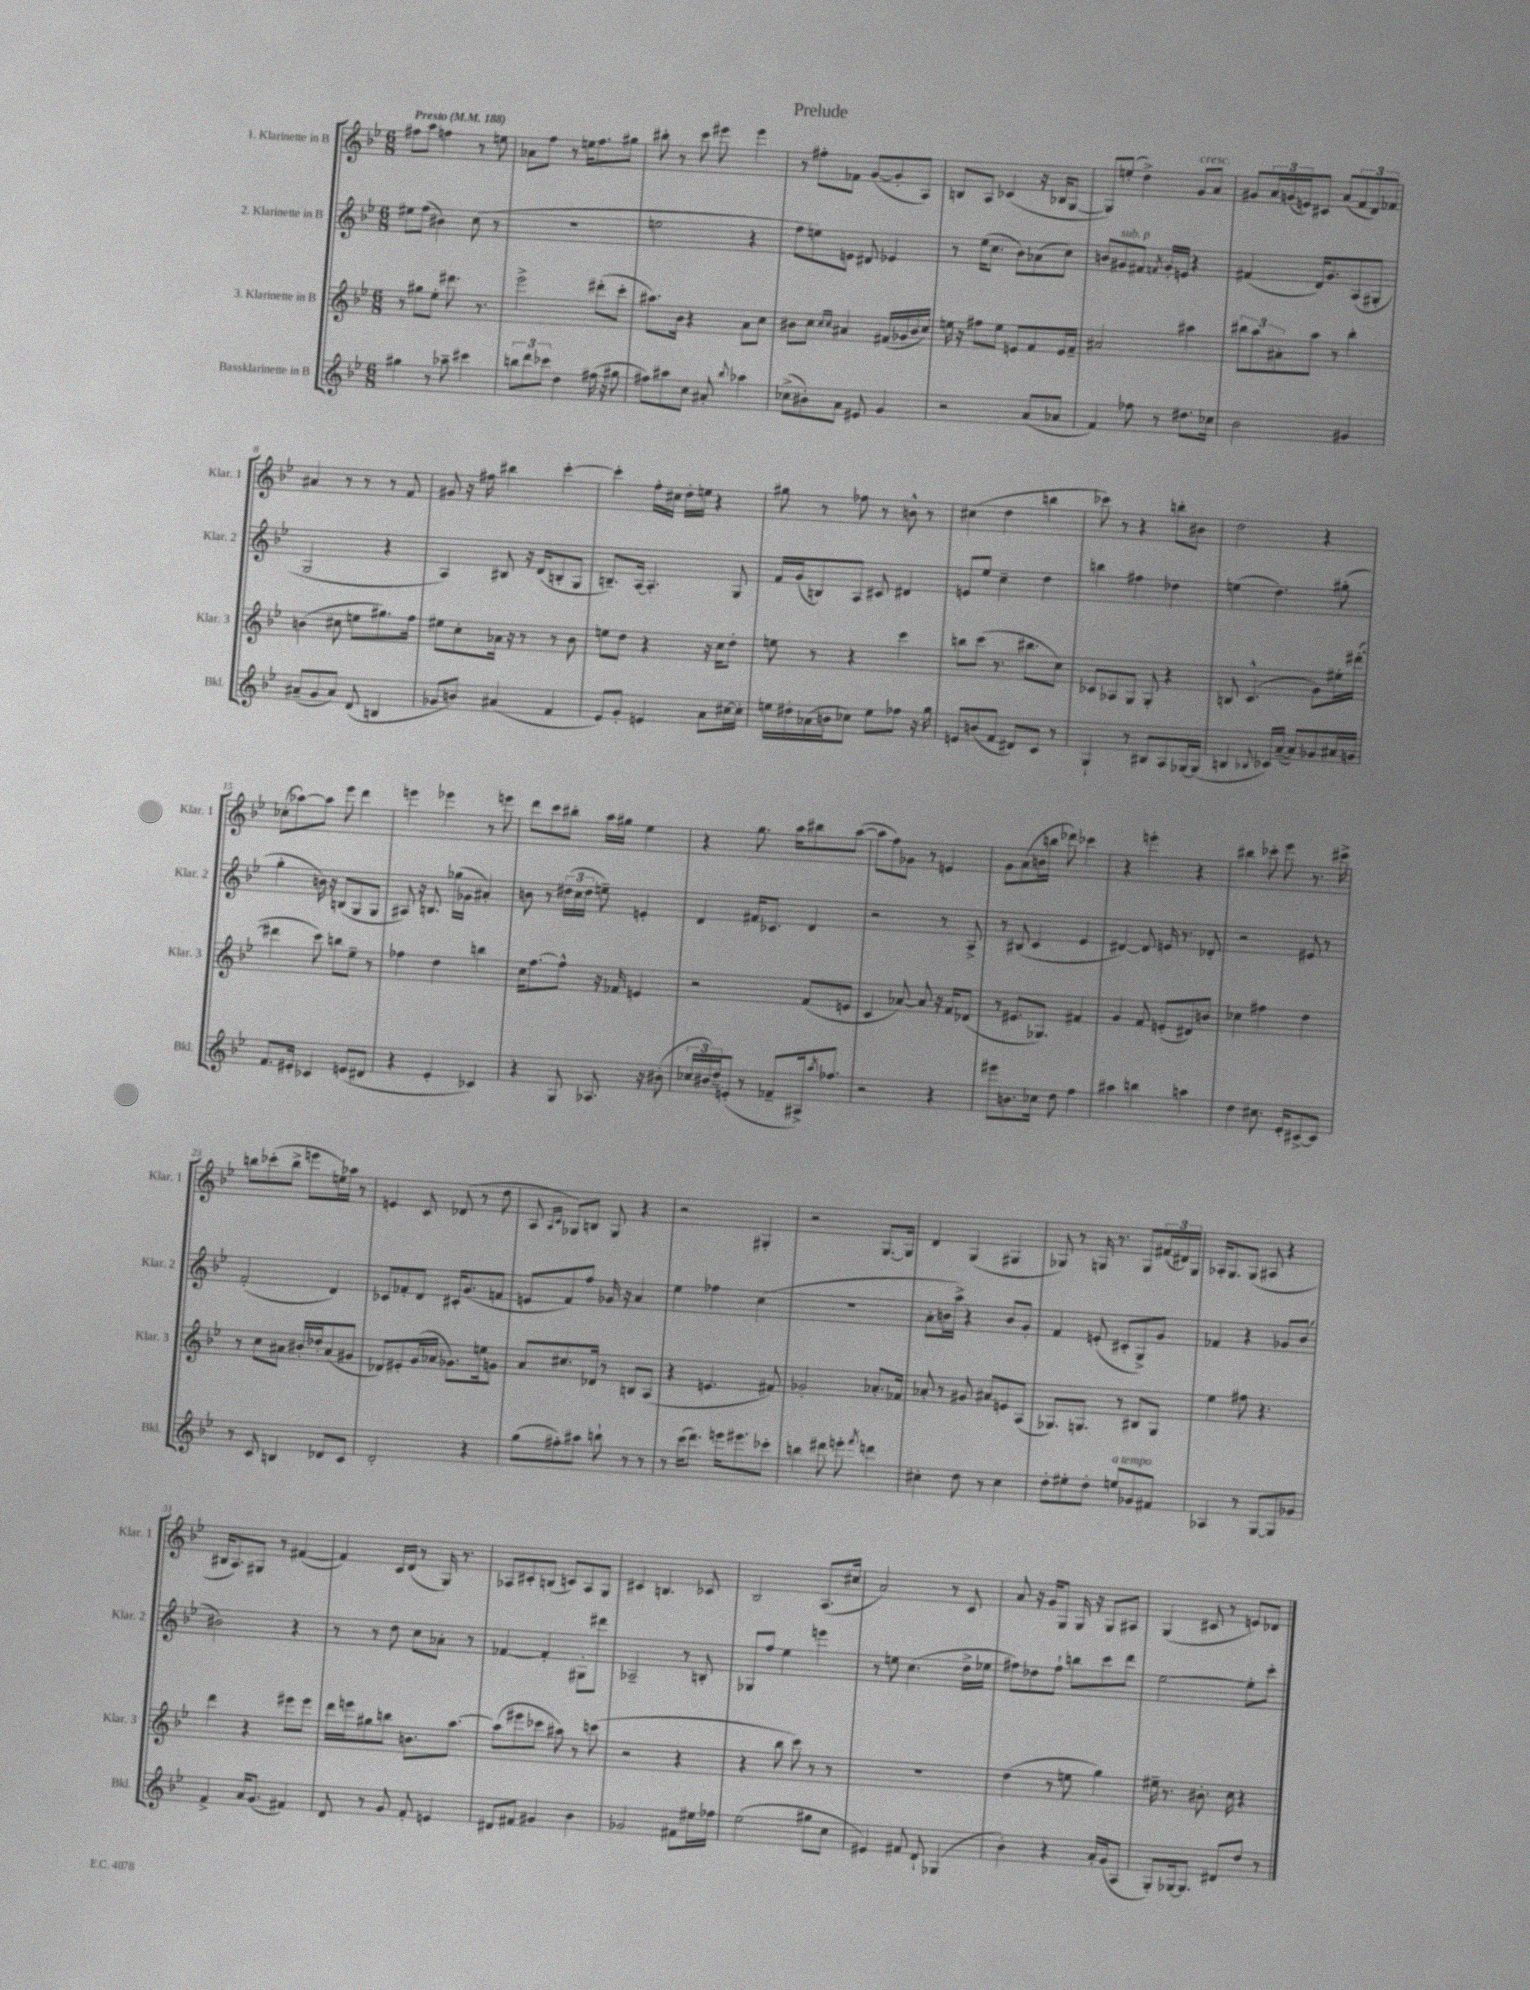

**kern	**kern	**kern	**kern
*part4	*part3	*part2	*part1
*staff4	*staff3	*staff2	*staff1
*I"Bassklarinette in B	*I"3. Klarinette in B	*I"2. Klarinette in B	*I"1. Klarinette in B
*I'Bkl.	*I'Klar. 3	*I'Klar. 2	*I'Klar. 1
*clefG2	*clefG2	*clefG2	*clefG2
*k[b-e-]	*k[b-e-]	*k[b-e-]	*k[b-e-]
*M6/8	*M6/8	*M6/8	*M6/8
*MM188	*MM188	*MM188	*MM188
=1	=1	=1	=1
!	!	!	!LO:TX:a:B:t=Presto
4gg#X\	8r	8ee#X\L	8ff#X\L
.	8gg#X\L	(8ff\J	8aa\J
8r	8ee-'\J	4b#X\)	4ffn\
8aa-X~\	8.ddd#X\	.	.
4ccc#X\	.	(8cc\	8r
.	8.r	.	.
.	.	8r	8een\
=2	=2	=2	=2
12bbn\L	2eee-^\	2.r	8a-X\L
12ddd\	.	.	.
.	.	.	8ff\J
12ccc-X\J	.	.	.
4dd\	.	.	8r
.	.	.	16een\KL
.	.	.	8.ff\
(16ff#X\	(8ddd#X'\L	.	.
16r	.	.	.
8gg#X\	8ccc'\J	.	8gg#X\J
=3	=3	=3	=3
8ff#X\L)	8.aa#X\L)	2een\	8bb#X'\
8aa#X\	.	.	8r
.	16b-\Jk	.	.
8cc\J	4r	.	8ccc\
8a#X'/	.	.	8eee#X\
8qqbb-/	.	.	.
4aa-X\	8a\L	4r	4eee#\
.	8cc\J	.	.
=4	=4	=4	=4
(8cc-X^\L	8b#X\L	8ff\L	8r
8b#X'\)	8cc\J	8een\)	8ff#X'\L
.	16qqcc/LL	.	.
.	16qqcc/JJ	.	.
8a\J	4a#X/	8en\J	8f-X\J
8e#X/	.	8d#X/	([8g/L
4g/	(16f#X/LL	4e-X/	8g'/]
.	16g-X/	.	.
.	16b#/	.	8A/J)
.	16cc/JJ)	.	.
=5	=5	=5	=5
2r	16een\	8r	8Bn/L
.	16r	.	.
.	8ff#X\L	(16ee-\KL	8A/J
.	.	8.cc\J	.
.	8ee\J	.	(4c-X/
.	8en/L	8b-\L)	.
(8a/L	8f/	(8a-X\	16r
.	.	.	16B-X/KL
8a-X/J	16e/L	8cc\J)	[8G/J
.	16f~/JJ	.	.
=6	=6	=6	=6
4f/)	2a#X/	8bn/L	8G/L])
!	!	!LO:TX:a:i:t=sub. p	!
.	.	8g#X/	(8een'/J
8ff-X\	.	8f#X/J	4dd^\)
.	.	8qfn/	.
8r	.	16g#'/LL	.
.	.	16en/JJ	.
!	!	!	!LO:TX:a:i:t=cresc.
8.dd#X\L	4aa#X\	4r	8g/L
.	.	.	8a/J
16cc-X\Jk	.	.	.
=7	=7	=7	=7
2b-\	12bb#X\L	(4f#X/	8g#X/L
.	12aa\	.	.
.	.	.	24a/L
.	12a#X'\	.	(24gn/
.	.	.	24en/J)
.	8aa\J	16d/KL)	8c#X/J
.	.	8.g/	.
.	8r	.	(8a/L
4g#X/	4bb#'\	(8A/	12f/
.	.	.	12d/)
.	.	8G#X'/J	.
.	.	.	12f-X/J
!!LO:LB:g=z
=8	=8	=8	=8
(8a#X~/L	(4bn\	2G/	4a#X/
8g/	.	.	.
8a#/J)	8cc#X\	.	8r
(8d/	8een\L	.	8r
4Bn/	8.gg#X\)	4r	8r
.	.	.	8f/
.	16ff\Jk	.	.
=9	=9	=9	=9
8g-X/L	8ee#X\L	4A/)	8g#X/
8bn/J)	8cc'\	.	16r
.	.	.	16ff#X\
(4a#X/	16a-X\Jk	8B#X/	4bb#X\
.	16r	.	.
.	8r	16r	.
.	.	(16d/KL	.
4f/	8r	8Bn'/	[4ccc'\
.	8b-\	8G/J	.
=10	=10	=10	=10
8e-/L)	8een\L	8.Bn~/L)	4ccc'\]
8g'/J	8dd\J	.	.
.	.	[16A/Jk	.
4en/	4r	4.A'/]	16ff'\LL
.	.	.	16cc#X\JJ
.	.	.	16dd'\LL
.	.	.	16een\JJ
8a\L	16r	.	4r
.	16cc\KL	.	.
[16cc#X\L	8dd'\J	8G/	.
16cc#'\JJ]	.	.	.
=11	=11	=11	=11
16een\LL	8een\	16f/LL	8gg#X\
16dd#X'\	.	(16g/J	.
(16a-X\	8r	8Bn/)	8r
16bn\J	.	.	.
8cc-X\J)	4r	8A/J	8ff-X\
8ee\L	.	8c#X/	8r
8ff-X\J	4ccc\	4d#X/	8bn^^\
16r	.	.	8r
16gg\	.	.	.
=12	=12	=12	=12
8en/L	8bbn\L	8en/L	(4cc#X\
(8bn/	(8ccc\J	8ee-/J	.
8f/J	8.r	4cc~\	4dd\
8d#X/L)	.	.	.
.	8.bb#X\L	.	.
8c/J	.	4dd\	4bbn\
8r	8cc\J)	.	.
=13	=13	=13	=13
4G`/	8c-X/L	4bbn\	8ccc-X\)
.	8A-X/	.	8r
8r	8G/J	4ff#X\	4r
8B#X/L	8G'/	.	.
8A/	4r	4dd-X\	8bbn'\L
[16G-X/L	.	.	8b#X\J
(16G-/JJ]	.	.	.
=14	=14	=14	=14
4Bn/	8Bn/	(4een\	2dd\
.	(4.c^^/	.	.
8qqB-X/	.	.	.
16c-X/LL)	.	4.dd\)	.
([16a~/JJ	.	.	.
8a/L])	.	.	.
8g-X/	8g\L)	.	4r
16a#X/L	16ee#X'\L	(8gg#X'\	.
16gn/JJ	([16ddd#X'\JJ	.	.
!!LO:LB:g=z
=15	=15	=15	=15
8.f/L	4ddd#X\]	4gg'\	(8cc-X'\L
.	.	.	[8aa-X\)
16e#X'/Jk	.	.	.
4c-X/	8ccc\)	16bn\)	8aa-\J]
.	.	16r	.
.	8bbn\L	(8Bn/L	8eee-\
(8en/L	8ee-~\J	8G/	4ddd\
8d#X/J	8r	8G/J	.
=16	=16	=16	=16
4r	4ff-X\	8A#X/)	4eeen\
.	.	16r	.
.	.	8.Bn/	.
4e-'/	4dd\	.	4eee-X\
.	.	(16gg-X\LL	.
.	.	16g-X\JJ	.
4c-X/)	4bbn\	4a#X'/)	8r
.	.	.	8eeen\
=17	=17	=17	=17
4r	16cc\KL	8bn\	8ddd\L
.	[8.ff\	.	.
.	.	8r	8ccc\
8G/	8ff^^\J]	(24dd#X\LL	8bb#X'\J
.	.	24cc\	.
.	.	24dd#\JJ	.
8.A-X/	16r	8een~\)	16aa\LL
.	16f-X/	.	16gg#X\JJ
.	4en/	4en'/	4ee-\
16r	.	.	.
(8b#X'\	.	.	.
=18	=18	=18	=18
24cc-X/LL	2r	4d/	4r
24b#X/)	.	.	.
24dd~/J	.	.	.
(8en'/J	.	.	.
8r	.	16f#X/KL	8.gg\
.	.	8.c-X/J	.
8f-X~/L	.	.	.
.	.	.	16aa\KL
16A#X^/k)	(8f/L	4d/	8bb#X\
8qaa/	.	.	.
8.ff-X/J	.	.	.
.	8en/J	.	([8aa\J
=19	=19	=19	=19
2r	4c/	2r	8aa\L]
.	.	.	8ff\)
.	[8a-X/)	.	8g-X\J
.	8a-/]	.	8r
4r	16r	8r	4en/
.	16f/KL	.	.
.	(8d-X/J	8A^/	.
=20	=20	=20	=20
8eee#X\L	8r	8r	8g\L
8.bn\	8.e#X/L	(8B#X/	(8a\
.	.	4c/	16bn\L
16cc-X\Jk	8.G-X/J)	.	16bbn\JJ
8dd\	.	.	8ddd-X\)
4ff\	4f#X/	4e-/	4ccc-X\
=21	=21	=21	=21
4aa#X\	4g/	[4d#X/)	4r
4bbn\	8f/	8d#/]	4eeen'\
.	(8en'/L	16en/	.
.	.	8.r	.
4aan\	8d#X/)	.	4r
.	8bn/J	8d-X'/	.
=22	=22	=22	=22
4dd\	4cc-X\	2r	4bb#X\
8.cc#X\	4ff#X\	.	8ccc-X'\
.	.	.	8eee-\
16e-'/KL	.	.	.
[8c#X^/	4dd\	8e#X/	8.r
8c#/J]	.	8r	.
.	.	.	16ccc#X^\
!!LO:LB:g=z
=23	=23	=23	=23
8r	8r	(2f'/	8bbn\L
8c/	8cc\L	.	(8ccc-X'\
4Bn/	8a#X\J	.	8bb^\J
.	16b#X'/LL	.	8eeen\L
.	16dd-X'/J	.	.
8d-X/L	(8a#/	4d/)	16een\L)
.	.	.	16aa-X\JJ
8c/J	8g#X/J	.	8r
=24	=24	=24	=24
2d'/	8d-X/L)	8c-X/L	4en/
.	8e#X'/	8f-X'/	.
.	(16g/L	8d/J	8c/
.	16a-X/JJ	.	.
.	8.g-X\L)	16c#X'/KL	(8d-X/
.	.	(8.g/	.
4r	.	.	8r
.	16een\k	.	.
.	8gn\J	8fn/J	8dd\
=25	=25	=25	=25
(8gg\L	8a/L	8en/L	8A/
.	.	.	16qqA/LL
.	.	.	16qqc/JJ
8ff#X'\)	8.cc#X/	8f/)	8G-X/L)
8aa#X\J	.	8ff/J	8Bn/J
.	16d-X/Jk	.	.
8bbn`\	8r	16g-X/	8G-/
.	.	16r	.
8r	8Bn/L	4a/	4r
8r	(8A/J	.	.
=26	=26	=26	=26
8r	4r	4ee-\	2r
(16ccc\KL	.	.	.
8.ddd\J)	.	.	.
.	4.en/	4ff-X\	.
16eeen\KL	.	.	.
8.eee#X\	.	.	.
.	.	(4cc\	4G#X'/
8ccc-X'\J	8f#X/)	.	.
=27	=27	=27	=27
4bbn\	2g-X'/	2.r	2r
8ddd#X\	.	.	.
8eeen'\	.	.	.
8qfff/	.	.	.
4dddn\	8.a-X'/L	.	[8.G/L
.	16f-X/Jk	.	16G/Jk]
=28	=28	=28	=28
4cc#X'\	8a-X'/	8a'\L	4d/
.	8r	16bn\L	.
.	.	16aa^\JJ)	.
8dd\	8g#X/	4r	(4G/
8r	8a#X/L	.	.
4cc#\	8en/	8b/L	4G#X/
.	(8A/J	8g'/J	.
=29	=29	=29	=29
8dd'\L	8.G-X/L)	4f/	8G-X/)
8ee#X'\	.	.	8r
.	8.Gn/J	.	.
8dd'\J	.	(8en'/	16Gn/
.	.	.	8.r
!LO:TX:a:i:t=a tempo	!	!	!
8een/L	8r	8c#X'/L	.
8g-X/	8B#X/L	8G^/)	8G/L
8f#X/J	8G/J	8g/J	(24f#X/L
.	.	.	24d#X/)
.	.	.	24G/JJ
=30	=30	=30	=30
4A-X/	4ee-\	4f-X/	16A-X'/KL
.	.	.	8.G/
8r	8ff#X\	4r	(8G/J
[8G/L	4.r	.	8A#X/
8G/]	.	8g-X/L	4r
8g-X/J	.	(8b-/J	.
!!LO:LB:g=z
=31	=31	=31	=31
4f^/	4ddd\	2b#X\)	16B#X/KL
.	.	.	8.A/)
16a/KL	4r	.	8G#X/J
(8.g/J	.	.	.
.	.	.	8r
4f#X/)	8eee#X\L	4r	([4f#X/
.	8eee#\J	.	.
=32	=32	=32	=32
8d/	16ddd\LL	8r	4f#/])
.	16eeen\J	.	.
8r	8gg#X\	8r	.
8g/	8bbn\J	8dd\	16c/LL
.	.	.	(16d/JJ
8f'/	8.bn\L	8cc\L	8r
4en/	.	8a-X'\J	16G/)
.	[8.aa\J	.	8.r
.	.	8r	.
=33	=33	=33	=33
8d#X/L	(8aa\L]	[4f-X/	8A-X/L
8f#X/J	8eee#X\	.	8c#X'/
4g#X/	8ccc-X\J	4f-'/]	(8Bn/J
.	8aa#X\)	.	8cn/L)
4b-\	8r	8G#X'\L	8A-/
.	(8cccn\	8ddd#X\J	8G/J
=34	=34	=34	=34
2g-X/	2r	2A-X~/	4c#X/
.	.	.	4.Bn/
8f#X\L	4r	8r	.
16ee#X\L	.	8Bn'/	8c-X/
16ff-X\JJ	.	.	.
=35	=35	=35	=35
(2ee-\	4r	8G-X/L	2B-/
.	.	8ff/J	.
.	8bb-\	4ee-\	.
.	8ccc\)	.	.
8gg#X\L	8r	4eeen\	(8.A/L
8cc\J	8r	.	.
.	.	.	16cc#X/Jk
=36	=36	=36	=36
4e#X/)	2.r	8r	2a/)
.	.	8een\	.
8f#X/	.	(4.cc\	.
8d`/	.	.	.
(4G-X/	.	.	8r
.	.	16dd^\LL	8c/
.	.	16ee-X\JJ	.
=37	=37	=37	=37
4b-'\)	(4dd\	8ff#X\L)	8a/
.	.	8dd-X\	16r
.	.	.	16g/KL
4r	8r	8ff#`\J	8G/J
.	8een\	8bbn\L	16G/
.	.	.	16r
16a'/LL	4gg\)	8ccc\	8G/L
(16g/J	.	.	.
8A/J	.	8ddd\J	8A#X/J
=38	=38	=38	=38
8G'/L)	16ee#X~\	[2ee-\	(4G/
.	8.r	.	.
[16G-X/k	.	.	.
8.G-/J]	.	.	.
.	8.b#X'\	.	8c#X/
8d#X/L	.	.	8r
.	16cc\	.	.
8dd/J	4r	8ee-'\L]	8en/L)
8r	.	8ccc'\J	8d-X/J
==	==	==	==
*-	*-	*-	*-
